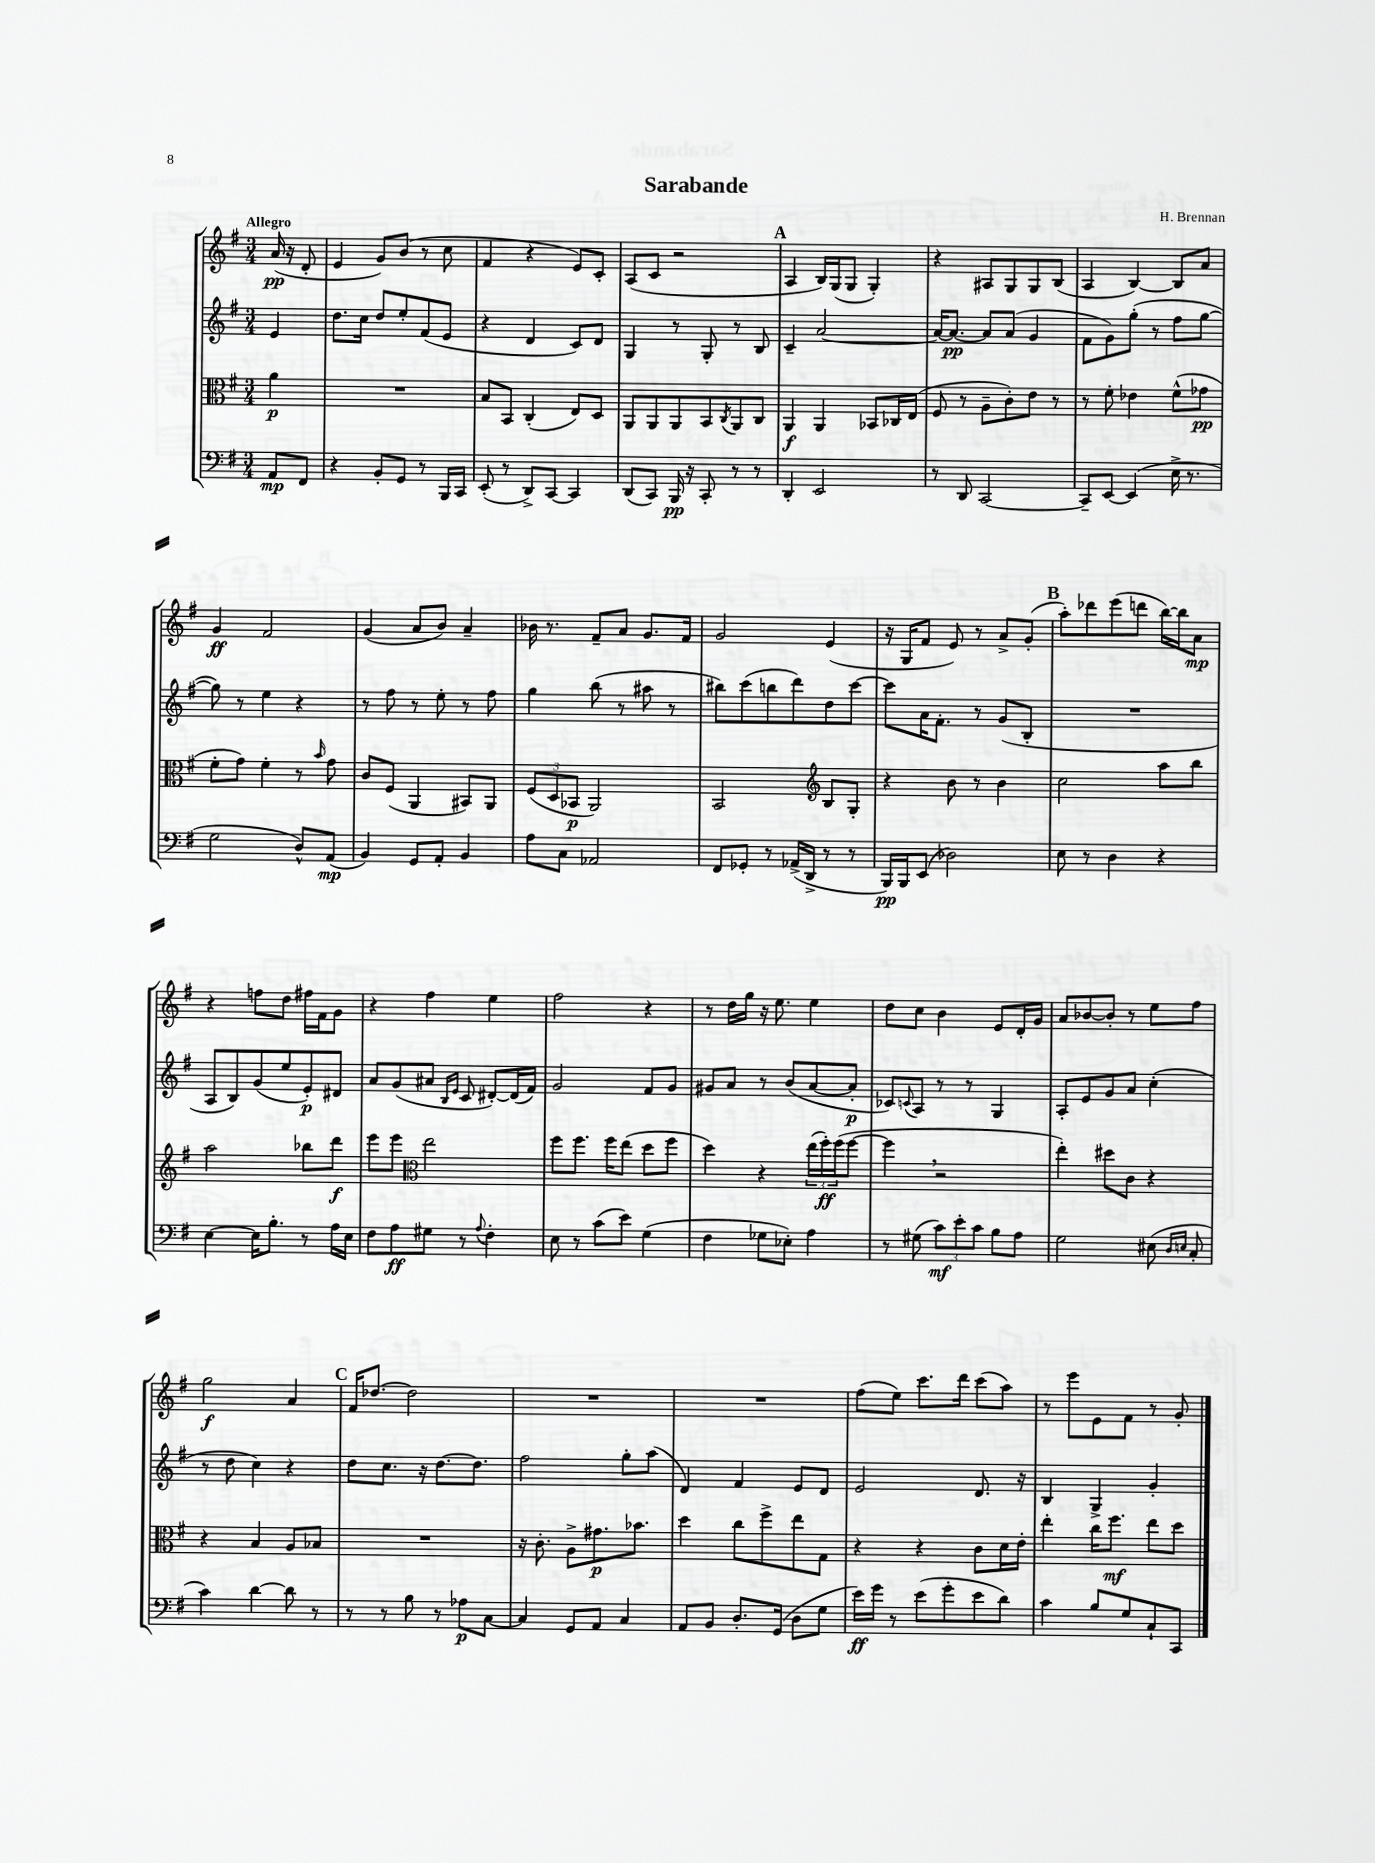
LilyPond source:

\header { title = "Sarabande" composer = "H. Brennan" }
<<
\new StaffGroup <<
\new Staff = "s0" {
    \clef treble \key g \major \numericTimeSignature \time 3/4 \partial 4 \tempo "Allegro"
    a'16\pp( r16 d'8-. |
    e'4 g'8) b'8( r8 c''8 |
    fis'4 r4 e'8) c'8-. |
    a8( c'8 r2 |
    \mark \markup { \bold "A" } a4 b16) g16( g8 g4-.) |
    r4 ais8 g8 g8 b8( |
    a4 b4~) b8 a'8 |
    g'4\ff fis'2 |
    g'4( a'8 b'8) a'4-- |
    bes'16 r8. fis'8-- a'8 g'8. fis'16 |
    g'2 e'4( |
    r16 g16 fis'8 e'8) r8 a'8-> g'8-.( |
    \mark \markup { \bold "B" } a''8-.) des'''8 e'''8( d'''8 b''16~) b''16 a'8\mp |
    r4 f''8 d''8 fis''16 fis'16 g'8 |
    r4 fis''4 e''4 |
    fis''2 r4 |
    r8 d''16 g''16 r16 e''8. e''4 |
    d''8 c''8 b'4 e'8 d'16-. g'16 |
    a'8 bes'8~ bes'8-. r8 e''8 fis''8 |
    g''2\f a'4 |
    \mark \markup { \bold "C" } fis'16 des''8.~ des''2 |
    R2. |
    R2. |
    fis''8( e''8) c'''8. d'''16 c'''8( a''8) |
    r8 e'''8 e'8 fis'8 r8 g'8-. \bar "|." |
}
\new Staff = "s1" {
    \clef treble \key g \major \numericTimeSignature \time 3/4 \partial 4
    e'4 |
    d''8. c''16 d''8 e''8-. fis'8( e'8 |
    r4 d'4 c'8) d'8 |
    g4 r8 g8-. r8 b8 |
    \mark \markup { \bold "A" } c'4-- a'2~ |
    a'16~ a'8.~\pp a'8 a'8( g'4 |
    fis'8 g'8) g''8-.( r8 fis''8 g''8~ |
    g''8) r8 e''4 r4 |
    r8 fis''8 r8 e''8-. r8 fis''8 |
    g''4 b''8( r8 ais''8 r8 |
    bis''8) c'''8( b''8 d'''8) d''8 c'''8~ |
    c'''8 a'16 fis'8.-. r8 g'8( b8-. |
    \mark \markup { \bold "B" } R2. |
    a8 b8) g'8( e''8 e'8-.\p) dis'8 |
    a'8 g'8( ais'8 \grace { b16 e'16 } c'8 dis'8~-.) dis'16( fis'16) |
    g'2 fis'8 g'8 |
    gis'8 a'8 r8 b'8( a'8~ a'8-.\p |
    ces'8) \appoggiatura { c'8 } a8 r8 r8 g4 |
    a8-. e'8 g'8 a'8 c''4-.( |
    r8 d''8 c''4) r4 |
    \mark \markup { \bold "C" } d''8 c''8. r16 d''8.~ d''8. |
    fis''2 g''8-. a''8( |
    d'4) fis'4 e'8 d'8 |
    e'2 d'8. r16 |
    b4 g4-> g'4-. \bar "|." |
}
\new Staff = "s2" {
    \clef alto \key g \major \numericTimeSignature \time 3/4 \partial 4
    a'4\p |
    R2. |
    b8 b,8 c4-.( e8) d8 |
    a,8 a,8 a,8 b,8 \acciaccatura { c8 } a,8 c8 |
    \mark \markup { \bold "A" } a,4\f a,4 bes,8 ces16 e16( |
    fis8 r8 a8-- c'8-.) e'8 r8 |
    r8 fis'8-. ees'4 fis'8-^( ges'8\pp |
    fis'8-. g'8) fis'4-. r8 \grace { b'16 } g'8 |
    c'8 fis8( a,4 bis,8) a,8 |
    \tuplet 3/2 { fis8( d8 bes,8\p } a,2) |
    b,2 \clef treble b8 g8-. |
    r4 b'8 r8 b'4 |
    \mark \markup { \bold "B" } c''2 a''8 b''8 |
    a''2 bes''8 d'''8\f |
    e'''8 e'''8 \clef alto e''2 |
    fis''8 fis''8. fis''16 e''8( d''8 fis''8 |
    d''4) r4 \tuplet 3/2 { e''16( fis''16-.\ff) fis''16( } fis''8~ |
    fis''4 \breathe r2 |
    e''4-.) dis''8 c'8 r4 |
    r4 b4 a8 bes8 |
    \mark \markup { \bold "C" } R2. |
    r16 c'8.-. a8-> gis'8.\p bes'8. |
    d''4 c''8 fis''8-> e''8 g8 |
    r4 r4 c'8 d'16 e'16-. |
    e''4-. c''16 fis''8.\mf e''8 d''8 \bar "|." |
}
\new Staff = "s3" {
    \clef bass \key g \major \numericTimeSignature \time 3/4 \partial 4
    a,8\mp fis,8 |
    r4 b,8-. g,8 r8 b,,16 c,16 |
    e,8-.( r8 d,8->) c,8~ c,4 |
    d,8( c,8) b,,16\pp r16 c,8-. r8 r8 |
    \mark \markup { \bold "A" } d,4-. e,2 |
    r8 d,8 c,2~ |
    c,8-- e,8~ e,4( e16-> r8. |
    g2 d8-^) a,8\mp( |
    b,4) g,8 a,8-. b,4 |
    a8 c8 aes,2 |
    fis,8 ges,8-. r8 aes,16->( d,16-> r8 r8 |
    b,,16\pp) b,,16 e,8( des2) |
    \mark \markup { \bold "B" } e8 r8 d4 r4 |
    e4~ e16 b8.-. r8 a16 e16 |
    fis8 a8\ff gis8 r8 \appoggiatura { a8 } fis4-. |
    e8 r8 c'8( e'8) g4( |
    fis4 ges8 ees8-.) a4 |
    r8 gis8( \tuplet 3/2 { c'8\mf) e'8-. c'8 } b8 a8 |
    g2 eis8( \grace { d16 e16 } c8-. |
    c'4) d'4~ d'8 r8 |
    \mark \markup { \bold "C" } r8 r8 b8 r8 aes8\p c8~ |
    c4 g,8 a,8 c4 |
    a,8 b,8 d8.-. g,16( d8 g8 |
    e'16\ff) g'16 r8 e'8( g'8-. e'8 d'8) |
    c'4 b8 g8 c8-! c,8 \bar "|." |
}
>>
>>
\layout { \context { \Score \remove "Bar_number_engraver" } }
